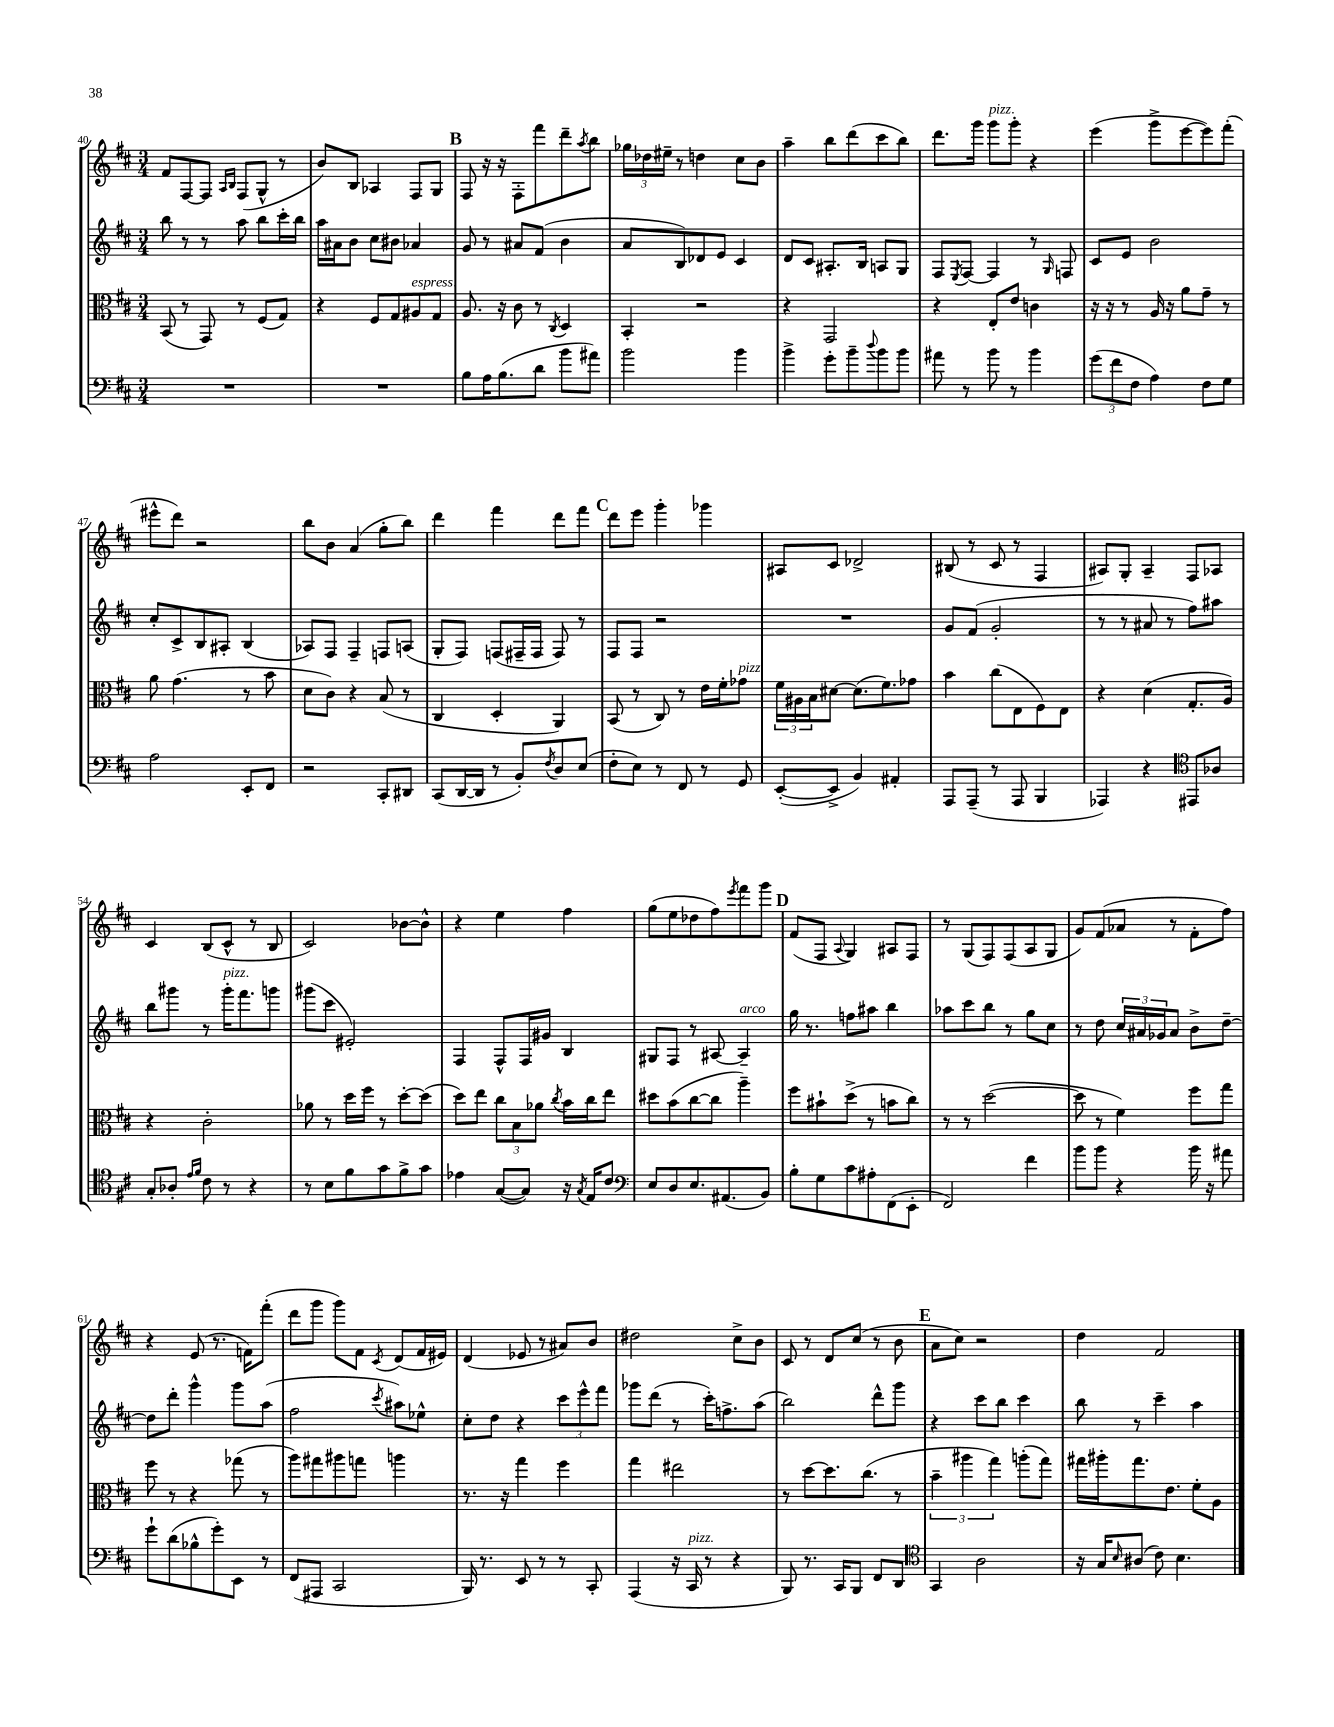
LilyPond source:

<<
\new StaffGroup <<
\new Staff = "s0" {
    \clef treble \key d \major \numericTimeSignature \time 3/4
    fis'8 fis8~ fis8 \grace { a16 b16 } fis8( g8-^ r8 |
    b'8) b8 aes4 fis8 g8 |
    \mark \markup { \bold "B" } fis8 r16 r16 fis8-. fis'''8 d'''8-- \acciaccatura { a''8 } b''8 |
    \tuplet 3/2 { ges''16 des''16 eis''16-- } r8 d''4 cis''8 b'8 |
    a''4-- b''8 d'''8( cis'''8 b''8) |
    d'''8. g'''16 g'''8^\markup { \italic "pizz." } g'''8-. r4 |
    e'''4( g'''8-> e'''8~ e'''8) fis'''8-.( |
    eis'''8-^ d'''8) r2 |
    b''8 b'8 a'4( g''8-. b''8) |
    d'''4 fis'''4 d'''8 fis'''8 |
    \mark \markup { \bold "C" } d'''8 e'''8 g'''4-. ges'''4 |
    ais8 cis'8 des'2-> |
    bis8( r8 cis'8 r8 fis4 |
    ais8) g8-. ais4-- fis8 aes8 |
    cis'4 b8( cis'8-^ r8 b8 |
    cis'2) bes'8~ bes'8-^ |
    r4 e''4 fis''4 |
    g''8( e''8 des''8 fis''8) \acciaccatura { e'''8 } fis'''8 g'''8 |
    \mark \markup { \bold "D" } fis'8( fis8 \appoggiatura { a8 } g4) ais8 fis8 |
    r8 g8( fis8) fis8( a8 g8 |
    g'8) fis'8( aes'8 r8 fis'8-. fis''8) |
    r4 e'8( r8. f'16) fis'''8-.( |
    d'''8 g'''8 g'''8) fis'8 \acciaccatura { cis'8 } d'8( fis'16 eis'16) |
    d'4( ees'8 r8 ais'8) b'8 |
    dis''2 cis''8-> b'8 |
    cis'8 r8 d'8 cis''8( r8 b'8 |
    \mark \markup { \bold "E" } a'8 cis''8) r2 |
    d''4 fis'2 \bar "|." |
}
\new Staff = "s1" {
    \clef treble \key d \major \numericTimeSignature \time 3/4
    b''8 r8 r8 a''8 b''8 cis'''16-. b''16 |
    a''16 ais'16 b'8 cis''8 bis'8 aes'4 |
    \mark \markup { \bold "B" } g'8 r8 ais'8 fis'8( b'4 |
    a'8 b8) des'8 e'8 cis'4 |
    d'8 cis'8 ais8.-. b16 a8 g8 |
    fis8 \acciaccatura { e8 } fis8~ fis4 r8 \grace { g16 } f8 |
    cis'8 e'8 b'2 |
    cis''8-. cis'8-> b8 ais8-. b4( |
    aes8) fis8 fis4-- f8 a8( |
    g8-. fis8) f8( fis16-- fis16 fis8) r8 |
    \mark \markup { \bold "C" } fis8 fis8 r2 |
    R2. |
    g'8 fis'8( g'2-. |
    r8 r8 ais'8 r8 fis''8) ais''8 |
    b''8 gis'''8 r8 gis'''16-.^\markup { \italic "pizz." } fis'''8. g'''8 |
    gis'''8( cis'''8 eis'2-.) |
    fis4 fis8-^ fis16 gis'16 b4 |
    gis8 fis8 r8 ais8~ ais4--^\markup { \italic "arco" } |
    \mark \markup { \bold "D" } g''16 r8. f''8 ais''8 b''4 |
    aes''8 cis'''8 b''8 r8 g''8 cis''8 |
    r8 d''8 \tuplet 3/2 { cis''16 ais'16 ges'16 } ais'8 b'8-> d''8~-- |
    d''8 d'''8-. g'''4-^ g'''8 a''8( |
    fis''2 \acciaccatura { cis'''8 } ais''8) ees''8-^ |
    cis''8-. d''8 r4 \tuplet 3/2 { cis'''8 e'''8-^ fis'''8 } |
    ges'''8 d'''8( r8 cis'''16-.) f''8.-> a''8( |
    b''2) d'''8-^ g'''8 |
    \mark \markup { \bold "E" } r4 cis'''8 b''8 cis'''4 |
    b''8 r8 cis'''4-- a''4 \bar "|." |
}
\new Staff = "s2" {
    \clef alto \key d \major \numericTimeSignature \time 3/4
    b,8( r8 g,8) r8 fis8( g8) |
    r4 fis8 g8 ais8^\markup { \italic "espress." } g8 |
    \mark \markup { \bold "B" } a8. r16 cis'8 r8 \acciaccatura { cis8 } d4 |
    b,4-. r2 |
    r4 g,2 |
    r4 e8-. e'8 c'4 |
    r16 r16 r8 a16 r16 a'8 g'8-- r8 |
    a'8 g'4.( r8 b'8 |
    d'8 cis'8) r4 b8( r8 |
    cis4 d4-. a,4) |
    \mark \markup { \bold "C" } b,8( r8 cis8) r8 e'16 fis'16-. ges'8^\markup { \italic "pizz." } |
    \tuplet 3/2 { fis'16 ais16 b16 } dis'8~ dis'8.( fis'8.) ges'8 |
    b'4 cis''8( e8 fis8) e8 |
    r4 d'4( g8.-. a16) |
    r4 cis'2-. |
    aes'8 r8 d''16 fis''16 r8 d''8~-. d''8( |
    d''8) e''8 \tuplet 3/2 { cis''8 b8 aes'8 } \acciaccatura { cis''8 } b'16 cis''16 e''8 |
    dis''8 b'8( cis''8~ cis''8 a''4--) |
    \mark \markup { \bold "D" } fis''8 bis'8-! d''8->( r8 b'8 cis''8) |
    r8 r8 d''2~( |
    d''8 r8 fis'4) fis''8 g''8 |
    fis''8 r8 r4 ges''8( r8 |
    a''8) gis''8 ais''8 g''8 a''4 |
    r8. r16 g''4 fis''4 |
    g''4 eis''2 |
    r8 d''8~ d''8. cis''8.( r8 |
    \mark \markup { \bold "E" } \tuplet 3/2 { b'4-- ais''4 g''4) } a''8-.( g''8) |
    gis''16 ais''16-. gis''8. e'8. fis'8-. a8 \bar "|." |
}
\new Staff = "s3" {
    \clef bass \key d \major \numericTimeSignature \time 3/4
    R2. |
    R2. |
    \mark \markup { \bold "B" } b8 a16 b8.( d'8 b'8 ais'8) |
    b'2 b'4 |
    b'4-> g'8-. b'8-- \appoggiatura { d''8 } b'8 b'8 |
    ais'8 r8 b'8 r8 b'4 |
    \tuplet 3/2 { g'8( fis'8 fis8 } a4) fis8 g8 |
    a2 e,8-. fis,8 |
    r2 cis,8-. dis,8 |
    cis,8( d,16~ d,16 r8 b,8-.) \acciaccatura { fis8 } d8 e8( |
    \mark \markup { \bold "C" } fis8-. e8) r8 fis,8 r8 g,8 |
    e,8~-.( e,8-> b,4) ais,4-. |
    a,,8 a,,8--( r8 a,,8 b,,4 |
    aes,,4) r4 \clef tenor eis,8 aes8 |
    g8-. aes8-. \grace { e'16 fis'16 } cis'8 r8 r4 |
    r8 b8 fis'8 g'8 fis'8-> g'8 |
    ees'4 g8~( g8) r16 \acciaccatura { g8 } e16 cis'8 |
    \clef bass e8 d8 e8. ais,8.( b,8) |
    \mark \markup { \bold "D" } b8-. g8 cis'8 ais8-. fis,8( e,8-. |
    fis,2) fis'4 |
    b'8 b'8 r4 b'16 r16 ais'8 |
    g'8-! d'8( bes8-^ g'8-.) e,8 r8 |
    fis,8( ais,,8 cis,2 |
    b,,16) r8. e,8 r8 r8 cis,8-. |
    a,,4( r16 cis,16^\markup { \italic "pizz." } r8 r4 |
    b,,8) r8. cis,16 b,,8 fis,8 d,8 |
    \mark \markup { \bold "E" } \clef tenor g,4 a2 |
    r16 g16 \grace { b16 } ais8( cis'8) b4. \bar "|." |
}
>>
>>
\layout { \context { \Score currentBarNumber = #40 } }
